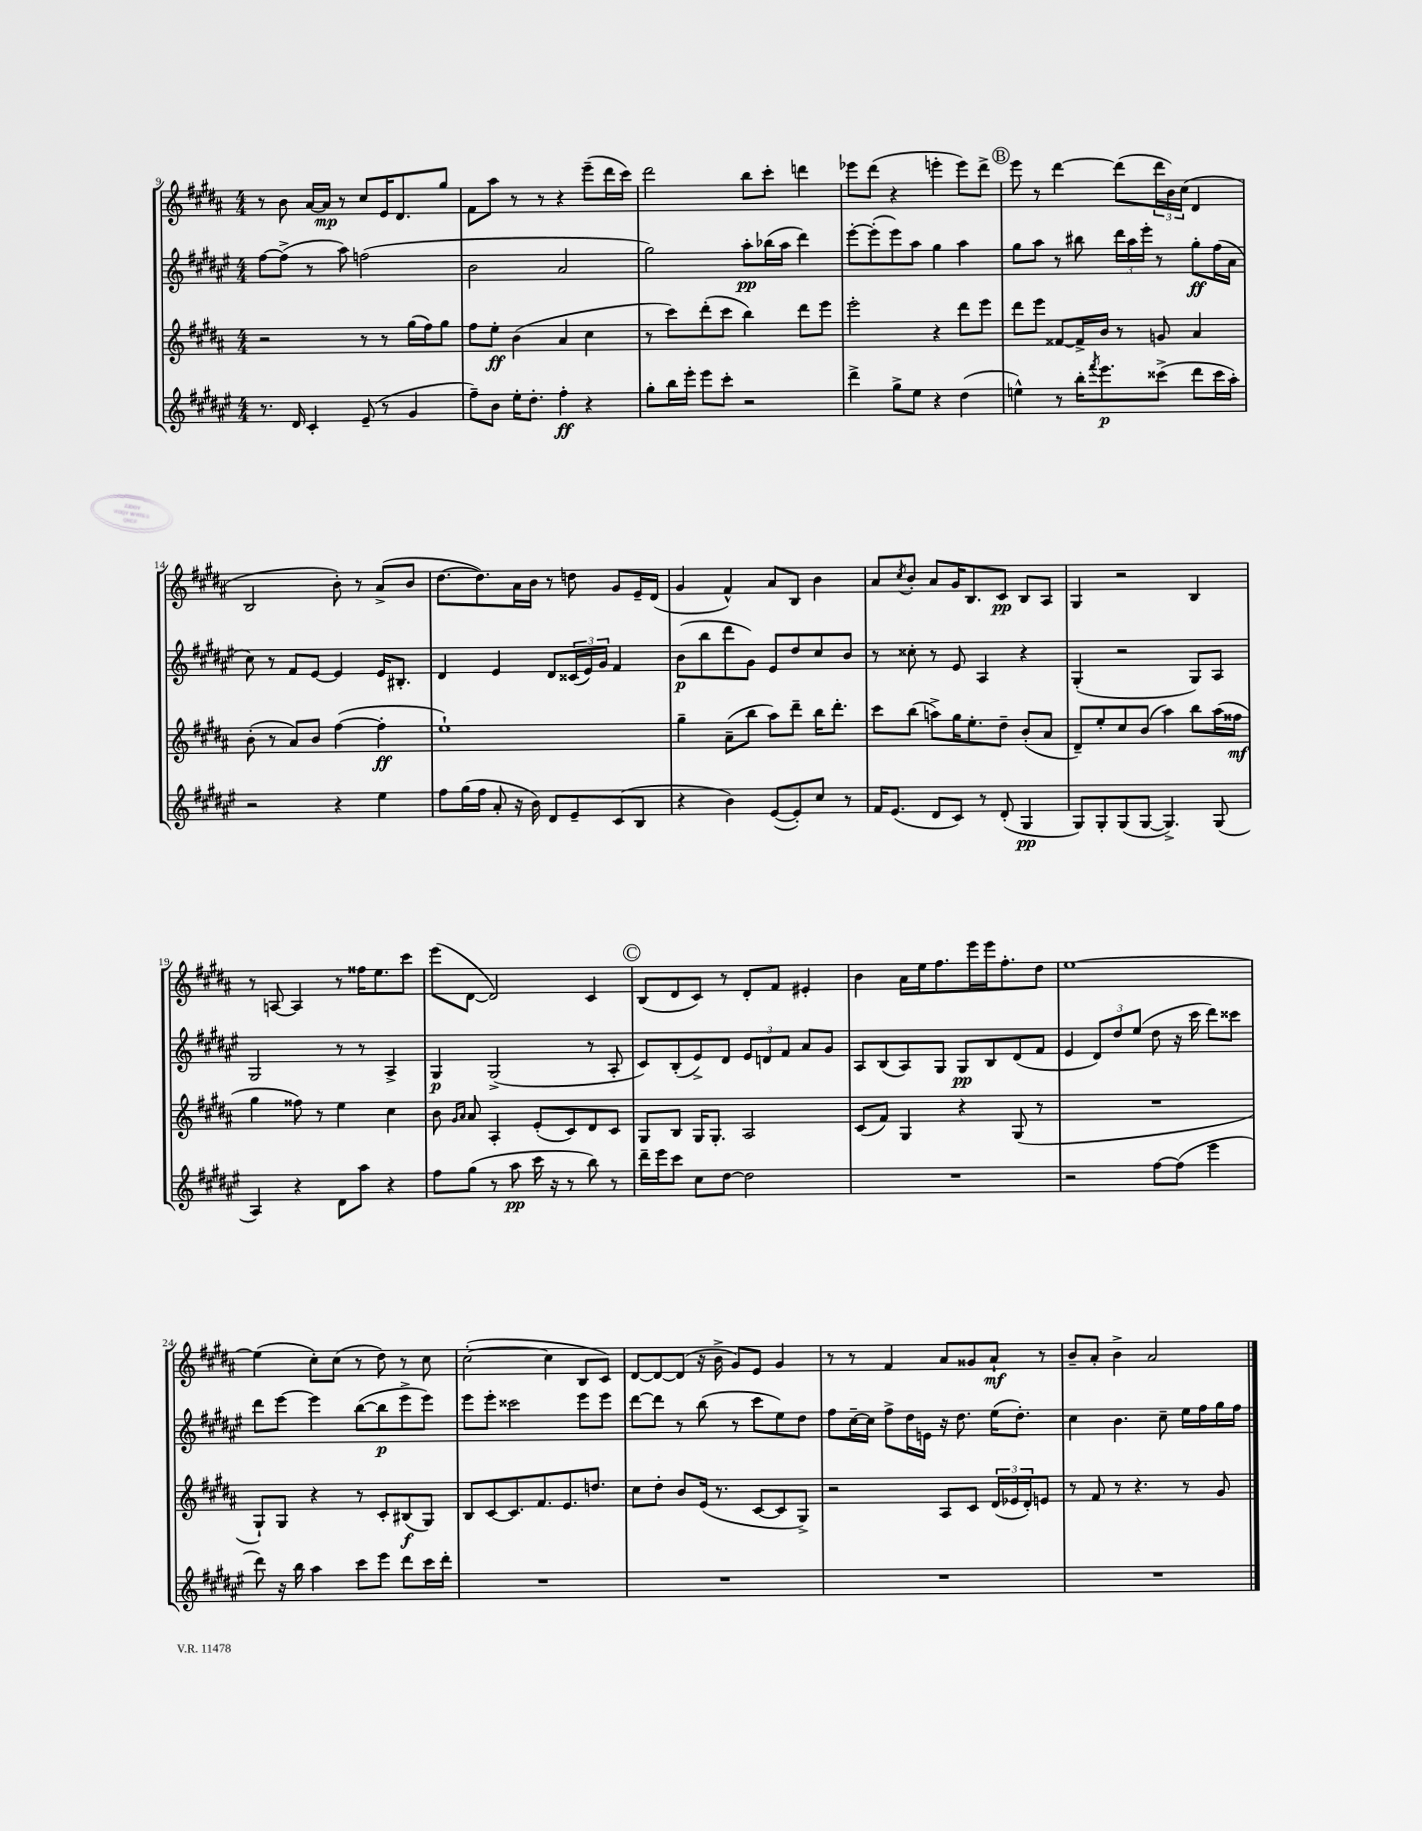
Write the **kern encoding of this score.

**kern	**kern	**kern	**kern
*staff4	*staff3	*staff2	*staff1
*clefG2	*clefG2	*clefG2	*clefG2
*k[f#c#g#d#a#e#]	*k[f#c#g#d#a#]	*k[f#c#g#d#a#e#]	*k[f#c#g#d#a#]
*M4/4	*M4/4	*M4/4	*M4/4
8.r	2r	[8ff#	8r
.	.	(8ff#^]	8b
16d#	.	.	.
4c#'	.	8r	[16a#
.	.	.	16a#]
.	.	8aa#)	8r
(8e#~	8r	(2ff	8cc#
8r	8r	.	16e
.	.	.	8.d#
4g#	(16gg#	.	.
.	16ff#)	.	.
.	8gg#	.	8gg#
=	=	=	=
8ff#~)	8ff#	2b	8f#
8b	8ee'	.	8aa#
16ee#'	(4b	.	8r
8.dd#'	.	.	.
.	.	.	8r
4ff#'	4a#	2a#	4r
4r	4cc#	.	(8eee~
.	.	.	16ddd#
.	.	.	16ccc#)
=	=	=	=
8gg#'	8r	2gg#)	2ddd#
16bb	8ccc#)	.	.
16eee#'	.	.	.
8eee#	(8ddd#'	.	.
8ccc#'	8ccc#	.	.
2r	4bb)	8aa#'	8bb
.	.	(16bb-	8ccc#'
.	.	16aa#	.
.	8ddd#	4ddd#)	4ddd
.	8eee	.	.
=	=	=	=
4ddd#^	2eee'	[8eee#'	8eee-
.	.	(8eee#']	(8ddd#
8gg#^	.	8eee#)	4r
8ee#	.	8aa#	.
4r	4r	4gg#	4eee'
(4dd#	8ddd#	4aa#	8eee)
.	8eee	.	8ddd#^
=	=	=	=
4ee^^)	8ddd#	8gg#	8eee
.	8eee	8aa#	8r
8r	[8f##	8r	[4ddd#
16bb'	16f##^]	8bb#	.
8qfff#	.	.	.
8.eee#	16b	.	.
.	8r	24ddd#	(8ddd#]
.	.	24aa#	.
.	.	24eee#'	.
(8ccc##^	8g	8r	24ddd#
.	.	.	24b)
.	.	.	(24cc#
8ddd#	4a#	8gg#'	4d#
16ccc##	.	(16ff#	.
16aa#')	.	16a#	.
=	=	=	=
2r	(8b'	8cc#)	2B
.	8r	8r	.
.	8a#)	8f#	.
.	8b	[8e#	.
4r	([4ff#	4e#]	8b')
.	.	.	8r
4ee#	4ff#']	16e#	(8a#^
.	.	8.B#'	.
.	.	.	8b
=	=	=	=
8ff#	1ee`)	4d#	[8.dd#
(16gg#	.	.	.
16ff#	.	.	8.dd#])
8a#'	.	4e#	.
16r	.	.	16a#
16b)	.	.	16b
8d#	.	8d#	8r
8e#~	.	(24c##	8dd
.	.	24e#)	.
.	.	24g#	.
(8c#	.	4f#	8g#
8B	.	.	16e~
.	.	.	(16d#
=	=	=	=
4r	4gg#~	(8b	4g#
.	.	8bb	.
4b)	(8a#~	8ddd#	4f#^^)
.	8bb	8g#)	.
([8e#	8aa#)	8e#	8a#
8e#'])	8ddd#~	8dd#	8B
8cc#	16bb	8cc#	4b
.	8.ddd#'	.	.
8r	.	8b	.
=	=	=	=
16f#	8ccc#	8r	8a#
(8.e#	.	.	.
.	.	.	8qcc#
.	(8bb	8cc##'	8b'
8d#	8aa^)	8r	8a#
8c#)	16gg#	8e#	16g#
.	8.ee'	.	8.B
8r	.	4A#	.
(8d#'	8dd#~	.	8c#
4G#	(8b'	4r	8B
.	8a#	.	8A#
=	=	=	=
8G#)	8d#~)	(4G#'	4G#
8G#'	8ee'	.	.
(8G#	8cc#	2r	2r
[8G#	(8b	.	.
4.G#^])	4aa#)	.	.
.	8bb	8G#)	4B
(8G#	(16aa#	8A#	.
.	16ff##	.	.
=	=	=	=
4A#)	4gg#	2G#	8r
.	.	.	[8A
4r	8ff##)	.	4A]
.	8r	.	.
8d#	4ee	8r	8r
8aa#	.	8r	16ff##
.	.	.	8.ee
4r	4cc#	4A#^	.
.	.	.	8ccc#
=	=	=	=
8ff#	8b	4G#	(8eee
.	16qqg#	.	.
.	16qqa#	.	.
(8gg#	8a#	.	[8d#
8r	4A#'	(2G#^	2d#])
8aa#	.	.	.
16ccc#	(8e'	.	.
16r	.	.	.
8r	8c#)	.	.
8bb)	8d#	8r	4c#
8r	8c#	8A#'	.
=	=	=	=
16ddd#~	8G#	8c#)	(8B
16eee#	.	.	.
8ccc#	8B	(8B'	8d#
8cc#	16G#	8e#^)	8c#)
.	8.G#'	.	.
[8dd#	.	8d#	8r
2dd#]	2A#	12e#	8d#'
.	.	12d	.
.	.	.	8f#
.	.	12f#	.
.	.	8a#	4e#'
.	.	8g#	.
=	=	=	=
1r	(8c#	8A#	4b
.	8f#)	(8B	.
.	4G#	8A#)	16a#
.	.	.	16ee
.	.	8G#	8.ff#
.	4r	8G#	.
.	.	.	16eee
.	.	8B	16eee
.	.	.	8.ff#'
.	(8G#	(8d#	.
.	8r	8f#	8dd#
=	=	=	=
2r	1r	4e#	[1ee
.	.	12d#)	.
.	.	12dd#	.
.	.	(12ee#	.
[8ff#	.	8dd#	.
(8ff#]	.	16r	.
.	.	16ccc#	.
4eee#	.	8ddd#)	.
.	.	8ccc##	.
=	=	=	=
8ddd#)	8G#`)	8ddd#	(4ee]
16r	8G#	[8eee#	.
16bb	.	.	.
4aa#	4r	4eee#]	8cc#')
.	.	.	(8cc#
8ccc#	8r	([8bb	8r
8eee#	8c#'	8bb]	8dd#)
8ddd#	(8B#	8eee#^	8r
16ccc#	8G#)	8eee#)	8cc#
16ddd#'	.	.	.
=	=	=	=
1r	8B	8eee#	([2cc#'
.	[8c#	8eee#'	.
.	8.c#]	2ccc##	.
.	8.f#	.	.
.	.	.	4cc#]
.	8.e	.	.
.	.	8eee#	8B
.	8.dd	.	.
.	.	8eee#	8c#)
=	=	=	=
1r	8cc#	[8ddd#	[8d#
.	8dd#'	8ddd#]	8d#_
.	8b	8r	(8d#]
.	(16e	(8bb	16r
.	8.r	.	16b^
.	.	8r	8g#)
.	[8c#	8ccc#	8e
.	8c#]	8ee#)	4g#
.	8G#^)	8dd#	.
=	=	=	=
1r	2r	8ff#	8r
.	.	[16cc#~	8r
.	.	16cc#]	.
.	.	8ff#^	4f#
.	.	16dd#	.
.	.	16e	.
.	8A#	16r	8a#
.	.	8.dd#	.
.	8c#	.	8g##
.	(24d#	(16ee#	8a#`
.	24e-	.	.
.	.	8.dd#')	.
.	24d#')	.	.
.	8e	.	8r
=	=	=	=
1r	8r	4cc#	8b~
.	8f#	.	8a#'
.	8r	4.b	4b^
.	4.r	.	.
.	.	.	2a#
.	.	8cc#~	.
.	8r	16ee#	.
.	.	16ff#	.
.	8g#	16gg#	.
.	.	16ff#	.
==	==	==	==
*-	*-	*-	*-
